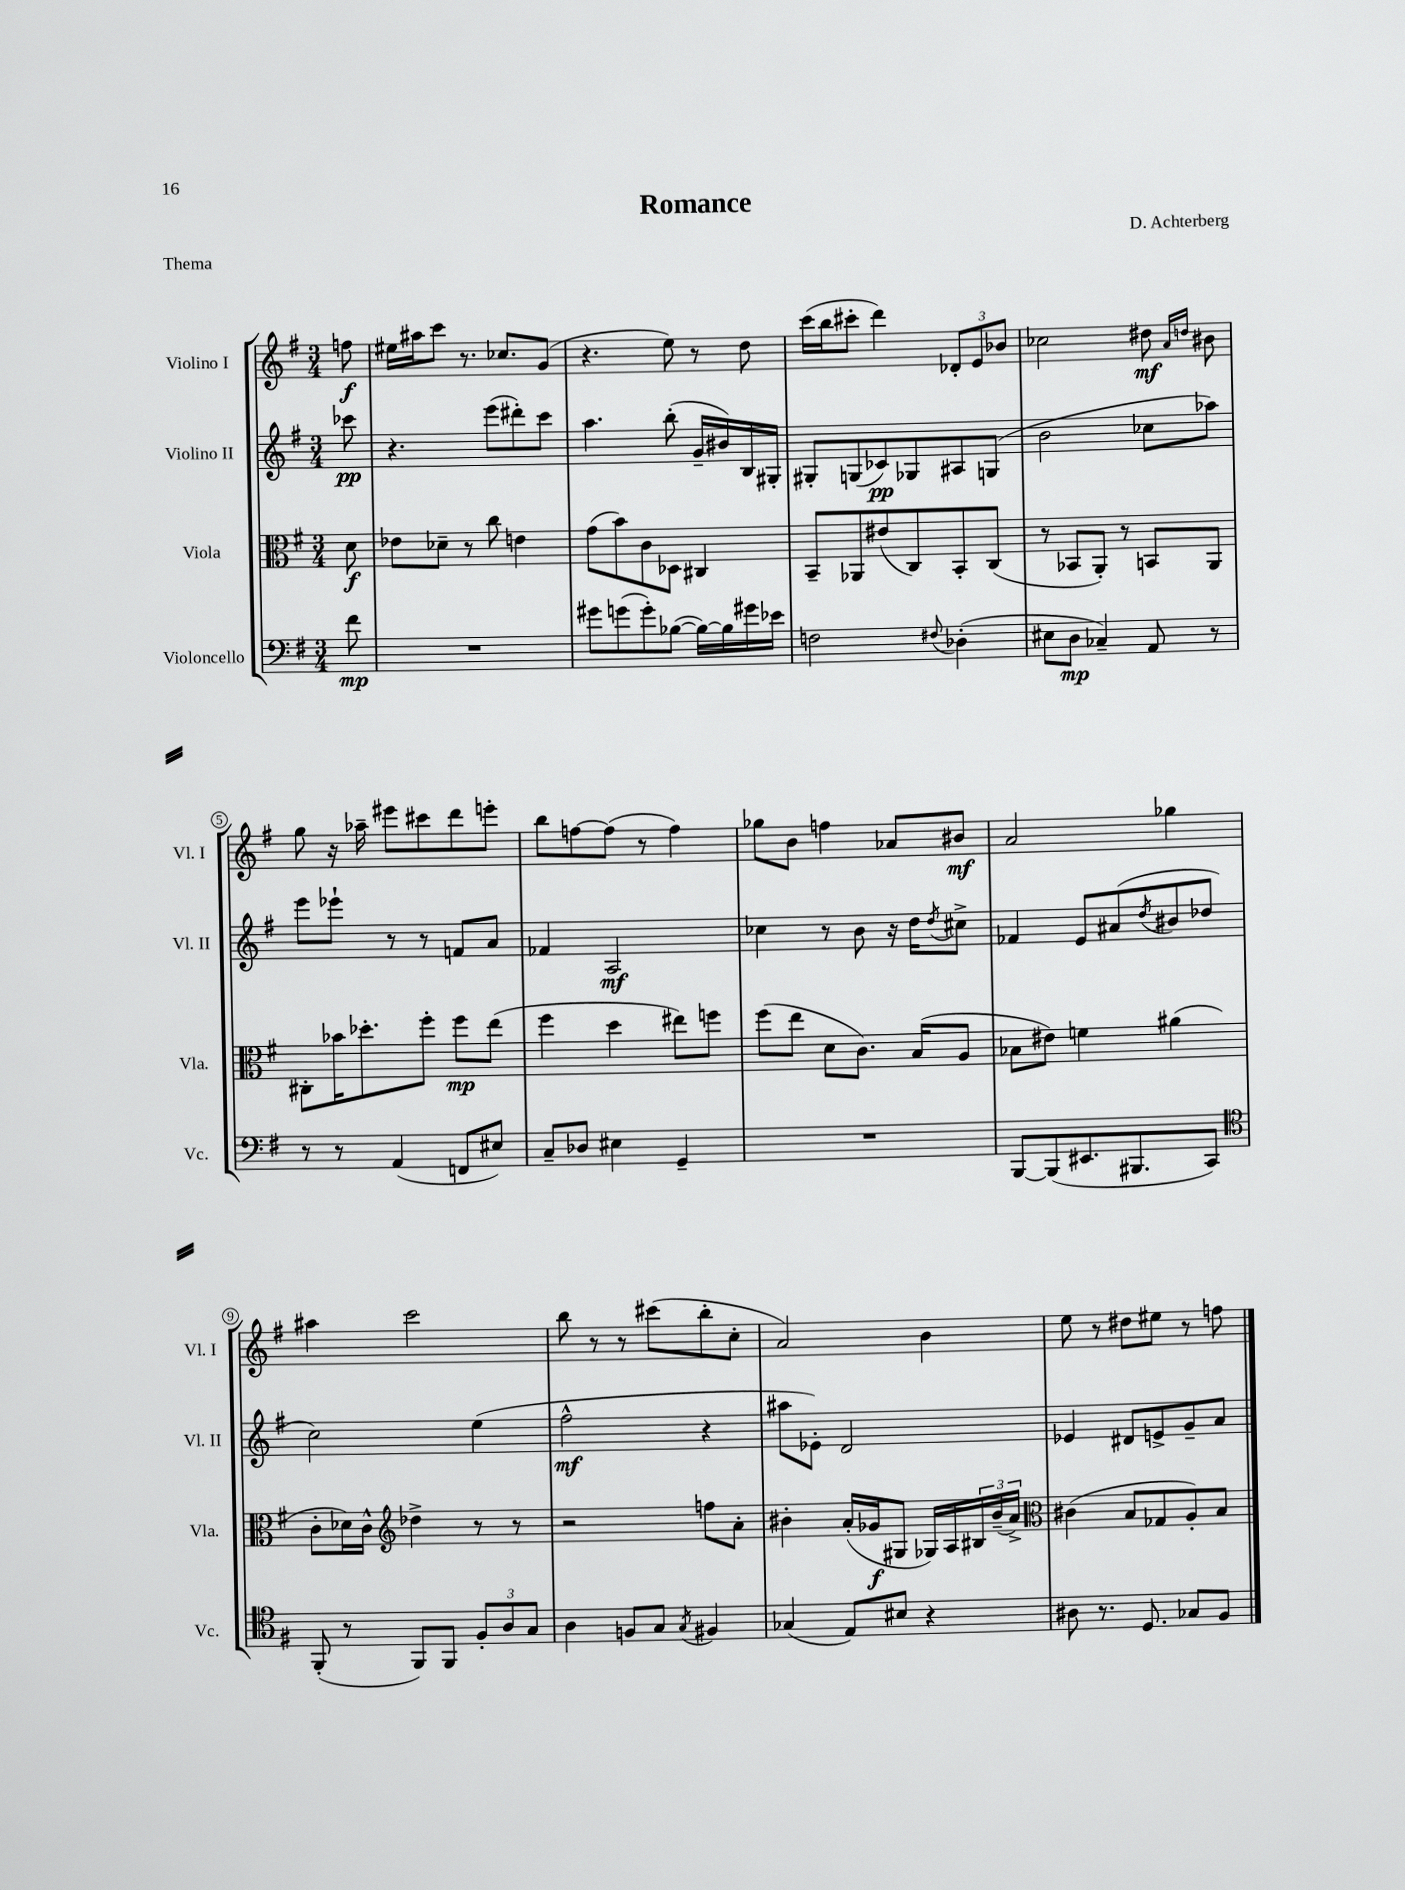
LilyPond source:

\header { title = "Romance" composer = "D. Achterberg" piece = "Thema" }
<<
\new StaffGroup <<
\new Staff = "s0" \with { instrumentName = "Violino I" shortInstrumentName = "Vl. I" } {
    \clef treble \key g \major \numericTimeSignature \time 3/4 \partial 8
    f''8\f |
    eis''16 ais''16 c'''8 r8. ces''8. g'8( |
    r4. e''8) r8 d''8 |
    c'''16( b''16 cis'''8-. d'''4) \tuplet 3/2 { des'8-. e'8 bes'8 } |
    ces''2 dis''8\mf \grace { a'16 d''16 } bis'8 |
    g''8 r16 aes''16-- eis'''8 cis'''8 d'''8 e'''8-. |
    b''8 f''8~ f''8( r8 f''4) |
    ges''8 b'8 f''4 aes'8 bis'8\mf |
    a'2 ges''4 |
    ais''4 c'''2 |
    b''8 r8 r8 cis'''8( b''8-. c''8-. |
    a'2) b'4 |
    e''8 r8 dis''8 eis''8 r8 f''8 \bar "|." |
}
\new Staff = "s1" \with { instrumentName = "Violino II" shortInstrumentName = "Vl. II" } {
    \clef treble \key g \major \numericTimeSignature \time 3/4 \partial 8
    ces'''8\pp |
    r4. e'''8( dis'''8-.) c'''8 |
    a''4. b''8-.( g'16-- bis'16) b16 gis16-. |
    gis8-. g8( ces'8\pp) ges8 ais8 g8( |
    b'2 ces''8 aes''8) |
    e'''8 ees'''8-! r8 r8 f'8 a'8 |
    fes'4 a2\mf |
    ces''4 r8 b'8 r16 d''16 \acciaccatura { d''8 } cis''8-> |
    fes'4 e'8 ais'8( \acciaccatura { d''8 } bis'8 des''8 |
    c''2) e''4( |
    fis''2-^\mf r4 |
    ais''8 ees'8-.) d'2 |
    ees'4 dis'8 e'8-> g'8-- a'8 \bar "|." |
}
\new Staff = "s2" \with { instrumentName = "Viola" shortInstrumentName = "Vla." } {
    \clef alto \key g \major \numericTimeSignature \time 3/4 \partial 8
    d'8\f |
    ees'8 des'8-- r8 c''8 e'4 |
    g'8( b'8) c'8 des8 cis4 |
    b,8-- aes,8 eis'8( c8) b,8-. c8( |
    r8 bes,8 a,8-.) r8 b,8 a,8 |
    cis8-. bes'16 des''8.-. fis''8-. fis''8\mp e''8( |
    fis''4 d''4 eis''8) f''8 |
    fis''8( e''8 d'8 c'8.) b16( a8 |
    bes8 eis'8) f'4 ais'4( |
    c'8-. des'16) c'16-^ \clef treble des''4-> r8 r8 |
    r2 f''8 a'8-. |
    bis'4-. a'16-.( ges'16\f gis8 ges16) a16 \tuplet 3/2 { bis16 bis'16--( a'16->) } |
    \clef alto cis'4( b8 ges8 a8-.) b8 \bar "|." |
}
\new Staff = "s3" \with { instrumentName = "Violoncello" shortInstrumentName = "Vc." } {
    \clef bass \key g \major \numericTimeSignature \time 3/4 \partial 8
    fis'8\mp |
    R2. |
    gis'8 g'8( g'8-.) bes8~( bes16~) bes16 gis'16 ees'16 |
    f2 \appoggiatura { fis8 } des4-.( |
    eis8 d8\mp ces4--) a,8 r8 |
    r8 r8 a,4( f,8 eis8) |
    c8-- des8 eis4 g,4-- |
    R2. |
    b,,8~ b,,8( eis,8. bis,,8. c,8) |
    \clef tenor fis,8-.( r8 fis,8) fis,8 \tuplet 3/2 { fis8-. a8 g8 } |
    a4 f8 g8 \acciaccatura { g8 } fis4 |
    ges4( e8) bis8 r4 |
    ais8 r8. d8. ges8 fis8 \bar "|." |
}
>>
>>
\layout { \context { \Score \override BarNumber.stencil = #(make-stencil-circler 0.1 0.3 ly:text-interface::print) } }
